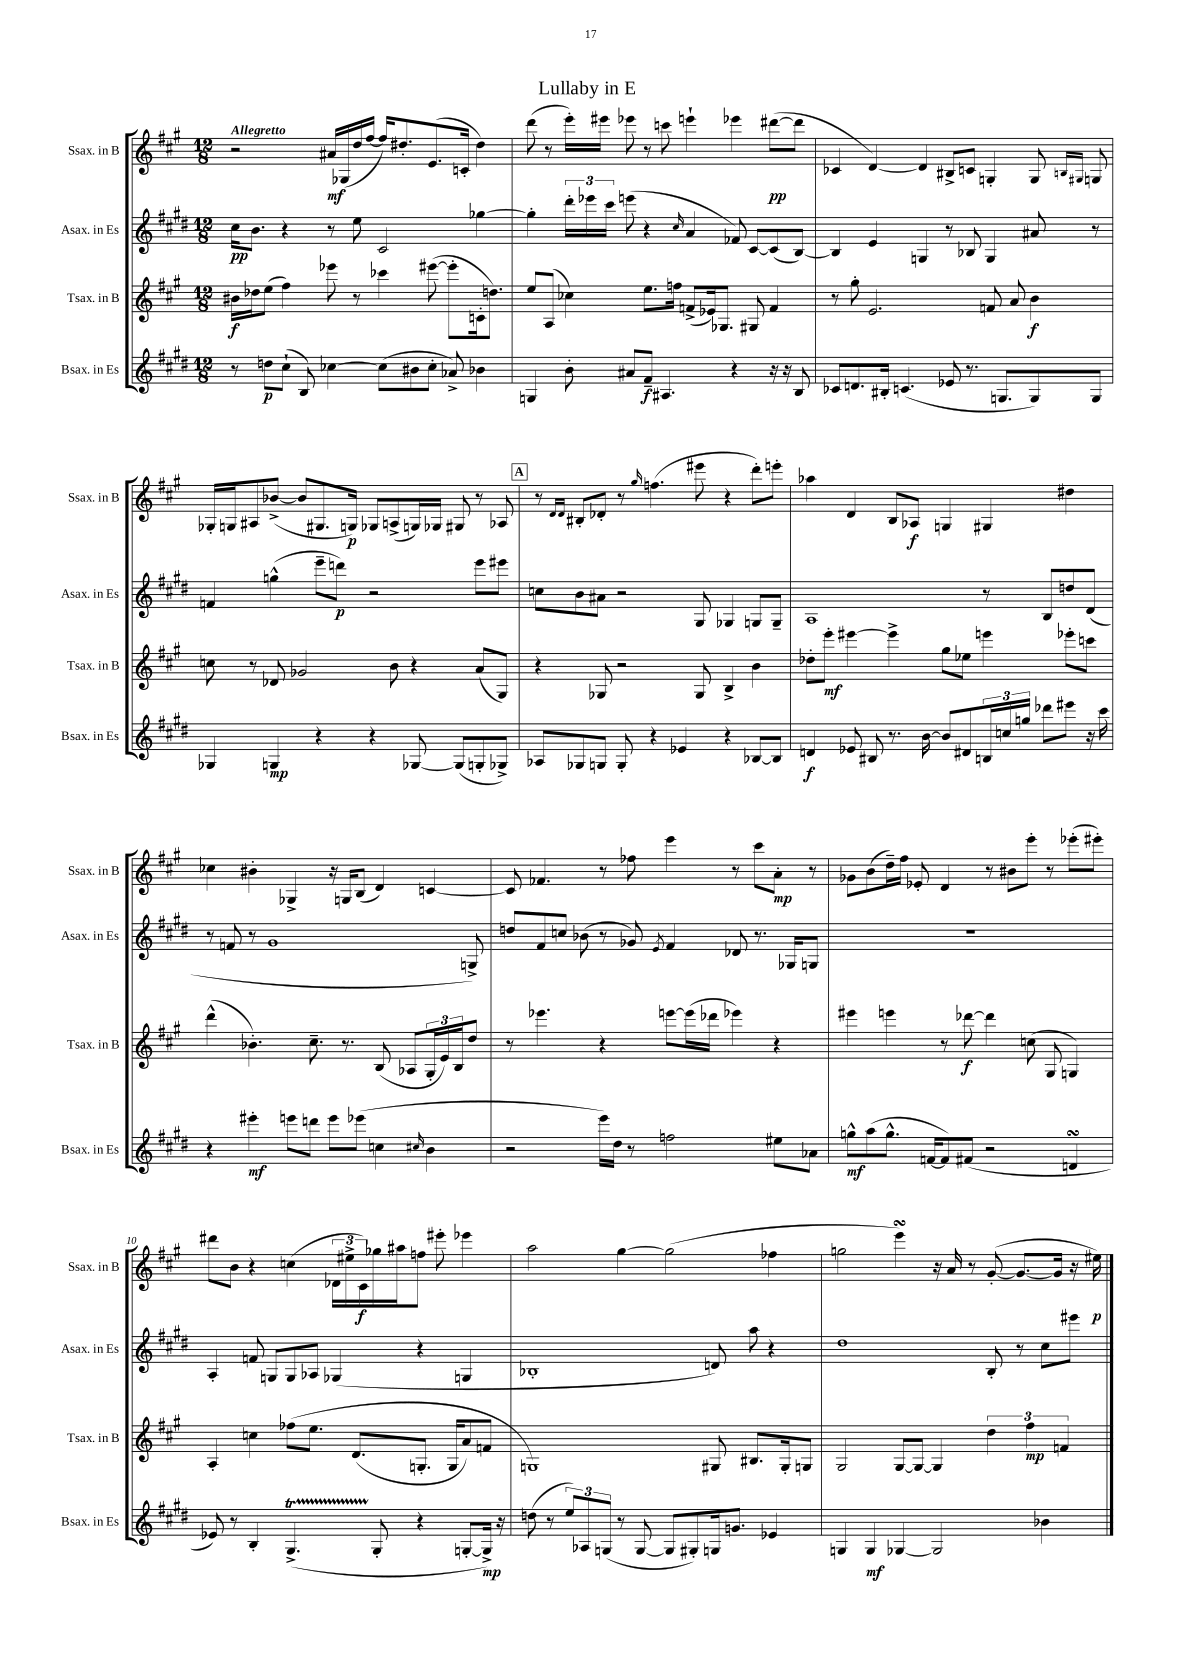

**kern	**kern	**kern	**kern
*staff4	*staff3	*staff2	*staff1
*clefG2	*clefG2	*clefG2	*clefG2
*k[f#c#g#d#]	*k[f#c#g#]	*k[f#c#g#d#]	*k[f#c#g#]
*M12/8	*M12/8	*M12/8	*M12/8
8r	16b#	16cc#	2r
.	16dd-	8.b	.
8dd	(8ee	.	.
(8cc#`	4ff#)	4r	.
8B)	.	.	.
[4cc-	8eee-	8r	16a#
.	.	.	(16G-
.	8r	8ee	16dd
.	.	.	[16ff#
(8cc-]	4ccc-	2c#	16ff#])
.	.	.	8.dd#'
8b#	.	.	.
8cc-'	([8eee#	.	(8.e
8a-^)	8eee#']	.	.
.	.	.	16c'
4b-	16c'	[4gg-	4dd#)
.	8.dd)	.	.
=	=	=	=
4G	8ee	4gg-']	(8ddd
.	(8A	.	8r
8b'	4cc-)	24ddd#'	16eee')
.	.	24eee-	.
.	.	.	16eee#
.	.	24ccc#	.
8a#	.	(8eee	8eee-
8f#~	8.ee	4r	8r
4.A#	.	.	8ccc
.	16ff	.	.
.	.	16qqcc#	.
.	(8f^	4a	4eee`
.	16e-)	.	.
.	8.G-	.	.
4r	.	8f-)	4eee-
.	8G#	[8c#	.
16r	4f	(8c#]	([8ddd#
16r	.	.	.
8B	.	[8B)	8ddd#]
=	=	=	=
8c-	8r	4B]	4c-
8.d	8gg#'	.	.
.	2.e	4e	[4d)
16B#'	.	.	.
(4.c	.	.	.
.	.	4G	4d]
8e-	.	8r	8B#^
8.r	.	8B-	8c
.	8f	4G	4G'
8.G	.	.	.
.	8a	.	.
8G)	4b	8a#	8G
.	.	.	16qqB
.	.	.	16qqG#
8G	.	8r	8G
=	=	=	=
4G-	8cc	4f	16G-'
.	.	.	16G
.	8r	.	8A#
4G	8d-	(4gg^^	([8b-^
.	2g-	.	8b-]
4r	.	8eee~	8.G#
.	.	8ddd)	.
.	.	.	16G)
4r	.	2r	8G-
.	8b	.	(8A^
[8G-	4r	.	16G)
.	.	.	16G-
(8G-]	.	.	8G#
8G'	(8a	8eee	8r
8G-^)	8G#)	8eee#	8A-
=	=	=	=
8A-	4r	8cc	8r
.	.	.	16qqd
.	.	.	16qqd
8G-	.	8b	8B#'
8G	8G-	8a#	8d-'
8G'	2r	2r	8r
.	.	.	16qqgg#
4r	.	.	(4.ff
4e-	.	.	.
.	8G-	8G#	8eee#
4r	4B^	4G-	4r
[8B-	4b	8G	8ddd')
8B-]	.	8G~	8eee'
=	=	=	=
4d	8dd-'	1A	4aa-
.	8eee'	.	.
8e-	[4eee#	.	4d
8B#	.	.	.
8.r	4eee#^]	.	8B
.	.	.	8A-
[16b	.	.	.
8b]	8gg#	.	4G
8d#	8ee-	.	.
24B	4eee	8r	4G#
24cc	.	.	.
24gg	.	.	.
8ddd-	.	8B	.
8eee#	8eee-'	8dd	4dd#
16r	8ccc	(8d#	.
16ccc#	.	.	.
=	=	=	=
4r	(4ddd^^	8r	4cc-
.	.	8f	.
4eee#'	4.b-')	8r	4b#'
.	.	1g#	.
8eee	.	.	4G-^
8ddd	8.cc#~	.	.
8eee	.	.	16r
.	8.r	.	16G
(8eee-	.	.	(8B
4cc	(8B	.	4d)
.	8A-	.	.
16qqcc#	.	.	.
4b	24G#'	.	[4c
.	24e)	.	.
.	24B	.	.
.	8dd	8G^)	.
=	=	=	=
2r	8r	8dd	8c]
.	4.eee-	8f#	4.f-
.	.	8cc	.
.	.	(8b-	.
16eee)	4r	8r	8r
16dd#	.	.	.
8r	.	8g-)	8ff-
.	.	8qe	.
2ff	[8eee	4f#	4eee
.	(16eee]	.	.
.	16ddd-	.	.
.	4eee-)	8d-	8r
.	.	8.r	8ccc#
8ee#	4r	.	8a'
.	.	16G-	.
8a-	.	8G	8r
=	=	=	=
8gg^^	4eee#	1.r	8g-
(8aa	.	.	(8b
8.gg^^	4eee	.	16dd~)
.	.	.	16ff#
.	.	.	8e-'
[16f	.	.	.
8f])	8r	.	4d
(8f#	[8ddd-	.	.
2r	4ddd-]	.	8r
.	.	.	8b#
.	(8cc	.	8eee'
.	8G#	.	8r
4d	4G)	.	(8eee-'
.	.	.	8eee#')
=	=	=	=
8e-)	4A'	4A'	8ddd#
8r	.	.	8b
4B'	4cc	8f	4r
.	.	8G	.
(4.G#^	&(8ff-	8G	(4cc
.	8.ee	8A-	.
.	.	(4G-	24d-
.	.	.	24ee#^
.	(8.d	.	.
.	.	.	24c#)
8G#'	.	.	16gg-
.	.	.	16aa#
4r	8.G'	4r	8ff
.	.	.	8eee#'
.	16G	.	.
[8G'	8a)	4G	4eee-
16G^])	8f	.	.
16r	.	.	.
=	=	=	=
(8dd	1G&)	1B-'	2aa
8r	.	.	.
12ee)	.	.	.
12A-	.	.	.
(12G	.	.	.
8r	.	.	[4gg#
[8G	.	.	.
8G]	.	.	(2gg#]
8G#')	.	.	.
16G	8G#	8d)	.
8.g	.	.	.
.	8.B#	8aa	.
4e-	.	4r	4ff-
.	16G#'	.	.
.	8G	.	.
=	=	=	=
4G	2G#	1dd#	2gg
4G	.	.	.
[4G-	[8G#	.	4eee)
.	8G#_	.	.
2G-]	4G#]	.	16r
.	.	.	16a
.	.	.	8r
.	6dd	8B'	([8g#'
.	.	8r	8.g#_
.	6ff#	.	.
4b-	.	8cc#	.
.	.	.	16g#]
.	6f	.	.
.	.	8eee#	16r
.	.	.	16ee#)
==	==	==	==
*-	*-	*-	*-
